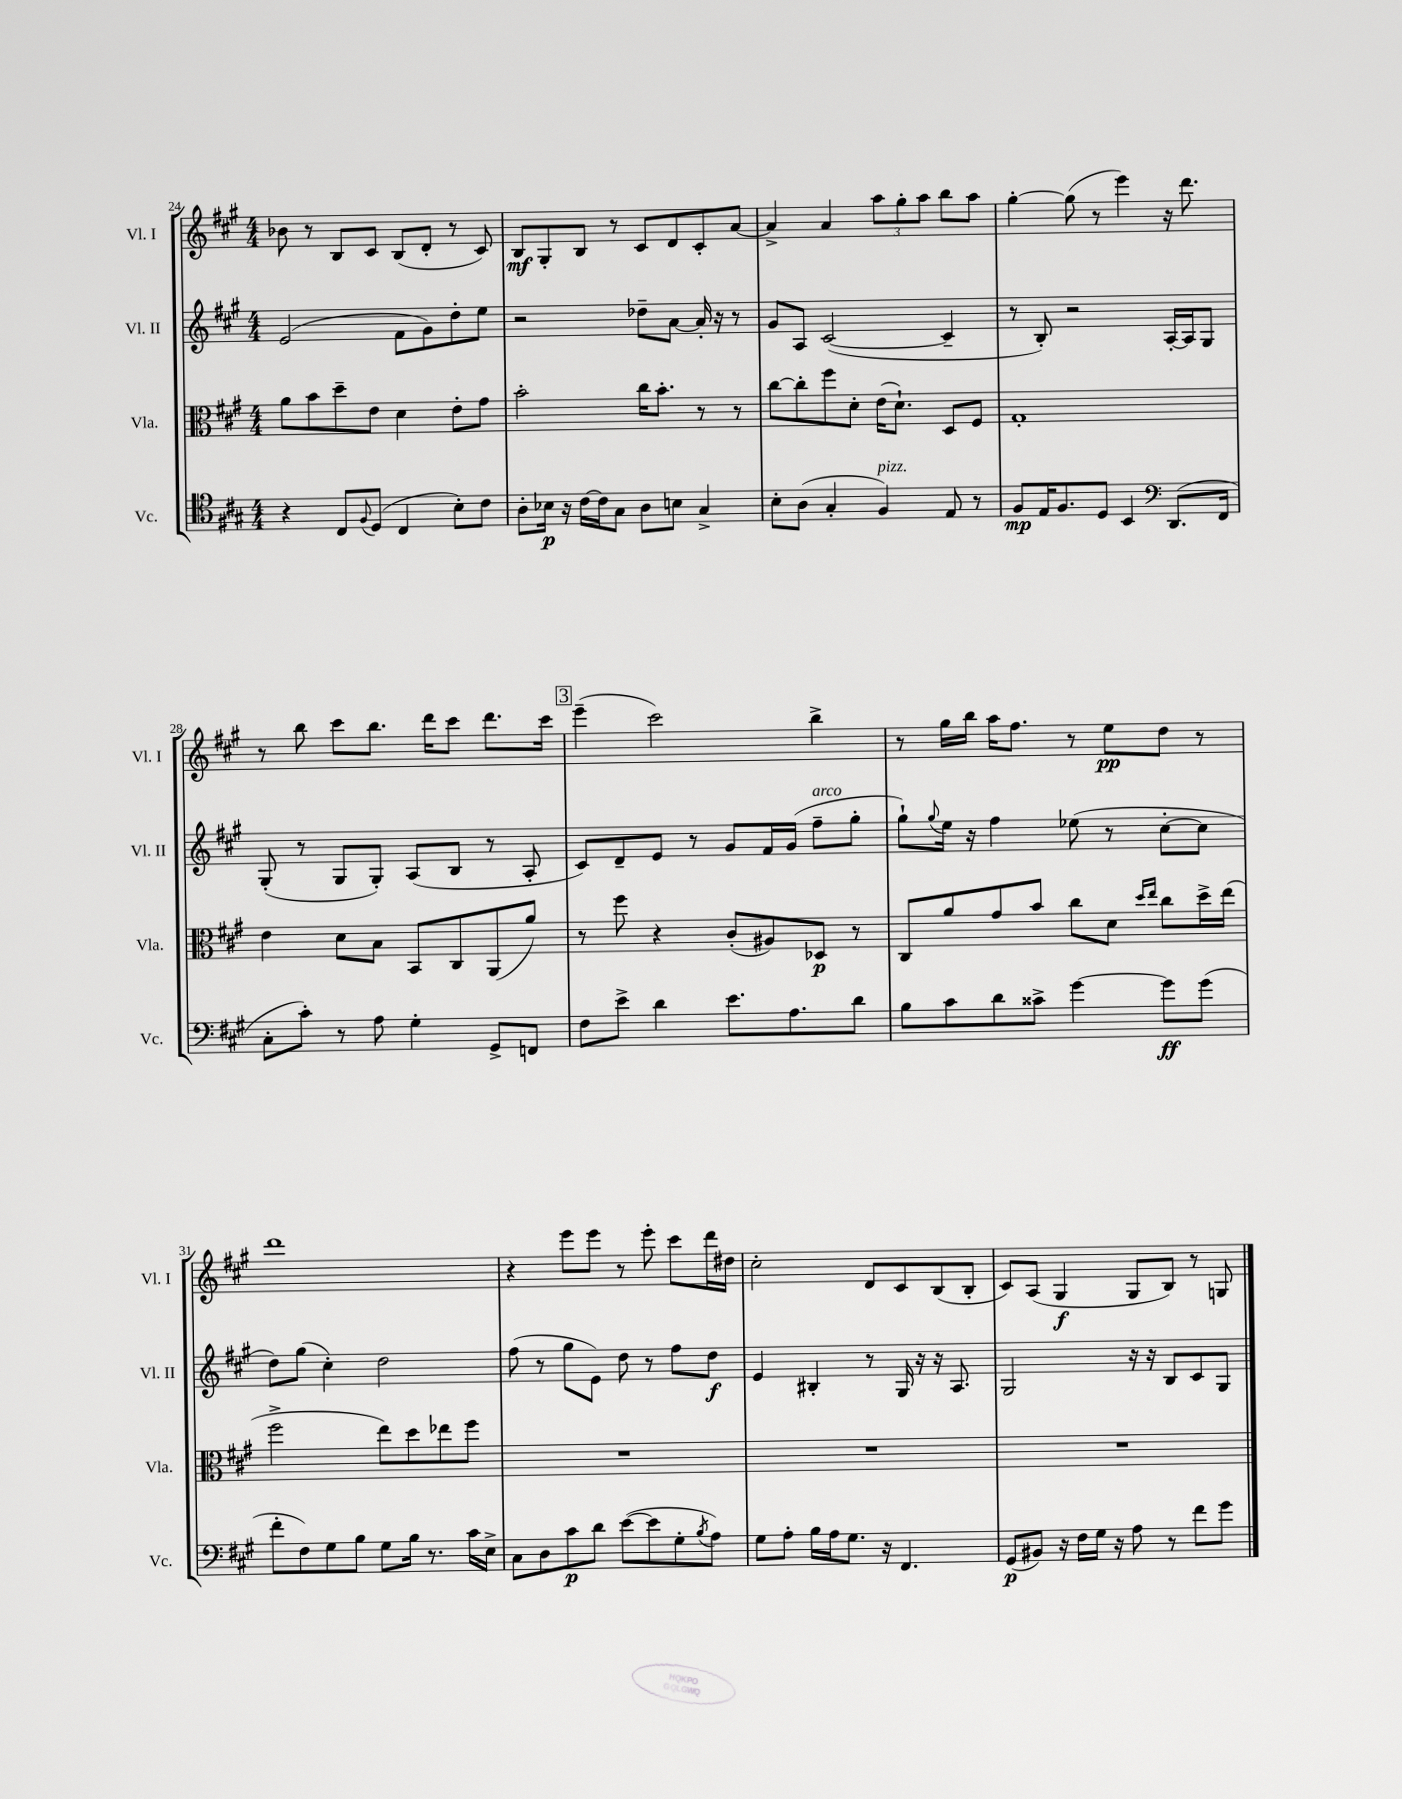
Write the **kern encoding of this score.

**kern	**dynam	**kern	**dynam	**kern	**dynam	**kern	**dynam
*part4	*part4	*part3	*part3	*part2	*part2	*part1	*part1
*staff4	*staff4	*staff3	*staff3	*staff2	*staff2	*staff1	*staff1
*I"Vc.	*	*I"Vla.	*	*I"Vl. II	*	*I"Vl. I	*
*I'Vc.	*	*I'Vla.	*	*I'Vl. II	*	*I'Vl. I	*
*clefC4	*	*clefC3	*	*clefG2	*	*clefG2	*
*k[f#c#g#]	*	*k[f#c#g#]	*	*k[f#c#g#]	*	*k[f#c#g#]	*
*M4/4	*	*M4/4	*	*M4/4	*	*M4/4	*
=24	=24	=24	=24	=24	=24	=24	=24
4r	.	8a\L	.	(2e/	.	8b-X\	.
.	.	8b\	.	.	.	8r	.
8C#/L	.	8dd~\	.	.	.	8B/L	.
8qqF#/	.	.	.	.	.	.	.
(8D/J	.	8e\J	.	.	.	8c#/J	.
4C#/	.	4d\	.	8f#\L	.	(8B/L	.
.	.	.	.	8g#\)	.	8d'/J	.
8B'\L)	.	8e'\L	.	8dd'\	.	8r	.
8c#\J	.	8g#\J	.	8ee\J	.	8c#/)	.
=25	=25	=25	=25	=25	=25	=25	=25
8A'\L	.	2b'\	.	2r	.	8B/L	mf
16B-X\Jk	p	.	.	.	.	8G#'/	.
16r	.	.	.	.	.	.	.
[16c#\LL	.	.	.	.	.	8B/J	.
16c#\J]	.	.	.	.	.	.	.
8G#\J	.	.	.	.	.	8r	.
8A\L	.	16cc#\KL	.	8dd-X~\L	.	8c#/L	.
.	.	8.b'\J	.	.	.	.	.
8Bn\J	.	.	.	[8a\J	.	8d/	.
4G#^/	.	8r	.	16a'/]	.	8c#'/	.
.	.	.	.	16r	.	.	.
.	.	8r	.	8r	.	[8a/J	.
=26	=26	=26	=26	=26	=26	=26	=26
8B'\L	.	[8cc#\L	.	8g#/L	.	4a^/]	.
(8A\J	.	8cc#'\]	.	8A/J	.	.	.
4G#'/	.	8ff#\	.	([2c#/	.	4a/	.
.	.	8d'\J	.	.	.	.	.
!LO:TX:a:i:t=pizz.	!	!	!	!	!	!	!
4F#/)	.	(16e\KL	.	.	.	12aa\L	.
.	.	8.d`\J)	.	.	.	.	.
.	.	.	.	.	.	12gg#'\	.
.	.	.	.	.	.	12aa\J	.
8E/	.	8D/L	.	4c#~/]	.	8bb\L	.
8r	.	8F#/J	.	.	.	8aa\J	.
=27	=27	=27	=27	=27	=27	=27	=27
8F#/L	mp	1G#'	.	8r	.	[4gg#'\	.
16E/K	.	.	.	8B'/)	.	.	.
8.F#/	.	.	.	.	.	.	.
.	.	.	.	2r	.	(8gg#\]	.
8D/J	.	.	.	.	.	8r	.
4BB/	.	.	.	.	.	4eee\)	.
*clefF4	*	*	*	*	*	*	*
(8.DD/L	.	.	.	[16A'/LL	.	16r	.
.	.	.	.	16A/J]	.	8.ddd\	.
.	.	.	.	8G#/J	.	.	.
16FF#/Jk	.	.	.	.	.	.	.
!!LO:LB:g=z
=28	=28	=28	=28	=28	=28	=28	=28
8C#'\L	.	4e\	.	(8G#'/	.	8r	.
8c#'\J)	.	.	.	8r	.	8bb\	.
8r	.	8d\L	.	8G#/L	.	8ccc#\L	.
8A\	.	8B\J	.	8G#'/J)	.	8.bb\J	.
4G#'\	.	8BB/L	.	(8A/L	.	.	.
.	.	.	.	.	.	16ddd\KL	.
.	.	8C#/	.	8B/J	.	8ccc#\J	.
8GG#^/L	.	(8AA/	.	8r	.	8.ddd\L	.
8FFn/J	.	8a/J)	.	8A'/	.	.	.
.	.	.	.	.	.	16ccc#\Jk	.
!!LO:REH:place=s1:t=3
=29	=29	=29	=29	=29	=29	=29	=29
8F#\L	.	8r	.	8c#/L)	.	(4eee~\	.
8e^\J	.	8ff#\	.	8d~/	.	.	.
4d\	.	4r	.	8e/J	.	2ccc#\)	.
.	.	.	.	8r	.	.	.
8.e\L	.	(8c#'/L	.	8g#/L	.	.	.
.	.	8A#X/)	.	16f#/L	.	.	.
8.A\	.	.	.	(16g#/JJ	.	.	.
!	!	!	!	!LO:TX:a:i:t=arco	!	!	!
.	.	8D-X/J	p	8ff#~\L	.	4bb^\	.
8d\J	.	8r	.	8gg#'\J	.	.	.
=30	=30	=30	=30	=30	=30	=30	=30
8B\L	.	8C#/L	.	8gg#`\L)	.	8r	.
.	.	.	.	8qqgg#/	.	.	.
8c#\	.	8a/	.	16ee\Jk	.	16gg#\LL	.
.	.	.	.	16r	.	16bb\JJ	.
8d\	.	8g#/	.	4ff#\	.	16aa\KL	.
.	.	.	.	.	.	8.ff#\J	.
8c##X^\J	.	8b/J	.	.	.	.	.
[4g#\	.	8cc#\L	.	(8ee-X\	.	8r	.
.	.	8d\J	.	8r	.	8ee\L	pp
.	.	16qqdd/LL	.	.	.	.	.
.	.	16qqee/JJ	.	.	.	.	.
8g#\L]	ff	8cc#\L	.	[8cc#'\L	.	8dd\J	.
(8g#\J	.	16dd^\L	.	8cc#\J]	.	8r	.
.	.	(16ee\JJ	.	.	.	.	.
!!LO:LB:g=z
=31	=31	=31	=31	=31	=31	=31	=31
8f#'\L	.	2ff#^\	.	8dd\L)	.	1ddd	.
8F#\)	.	.	.	(8gg#\J	.	.	.
8G#\	.	.	.	4cc#'\)	.	.	.
8B\J	.	.	.	.	.	.	.
8G#\L	.	8ee\L)	.	2dd\	.	.	.
16B\Jk	.	8dd\	.	.	.	.	.
8.r	.	.	.	.	.	.	.
.	.	8ee-X\	.	.	.	.	.
16c#\LL	.	8ff#\J	.	.	.	.	.
16E^\JJ	.	.	.	.	.	.	.
=32	=32	=32	=32	=32	=32	=32	=32
8C#\L	.	1r	.	(8ff#\	.	4r	.
8D\	.	.	.	8r	.	.	.
8c#\	p	.	.	8gg#\L	.	8eee\L	.
8d\J	.	.	.	8e\J)	.	8eee\J	.
([8e\L	.	.	.	8dd\	.	8r	.
8e\]	.	.	.	8r	.	8eee'\	.
8G#'\	.	.	.	8ff#\L	.	8ccc#\L	.
8qB/	.	.	.	.	.	.	.
8A\J)	.	.	.	8dd\J	f	16ddd\L	.
.	.	.	.	.	.	16dd#X\JJ	.
=33	=33	=33	=33	=33	=33	=33	=33
8G#\L	.	1r	.	4e/	.	2cc#'\	.
8A'\J	.	.	.	.	.	.	.
16B\LL	.	.	.	4B#X'/	.	.	.
16A\J	.	.	.	.	.	.	.
8.G#\J	.	.	.	.	.	.	.
.	.	.	.	8r	.	8d/L	.
16r	.	.	.	.	.	.	.
4.FF#/	.	.	.	16G#/	.	8c#/	.
.	.	.	.	16r	.	.	.
.	.	.	.	16r	.	(8B/	.
.	.	.	.	8.A/	.	.	.
.	.	.	.	.	.	8B'/J	.
=34	=34	=34	=34	=34	=34	=34	=34
(8GG#/L	p	1r	.	2G#/	.	8c#/L)	.
8BB#X/J)	.	.	.	.	.	(8A/J	.
16r	.	.	.	.	.	4G#/	f
16F#\LL	.	.	.	.	.	.	.
16G#\JJ	.	.	.	.	.	.	.
16r	.	.	.	.	.	.	.
8A\	.	.	.	16r	.	8G#/L	.
.	.	.	.	16r	.	.	.
8r	.	.	.	8B/L	.	8B/J)	.
8f#\L	.	.	.	8c#/	.	8r	.
8g#\J	.	.	.	8G#/J	.	8Gn/	.
==	==	==	==	==	==	==	==
*-	*-	*-	*-	*-	*-	*-	*-
